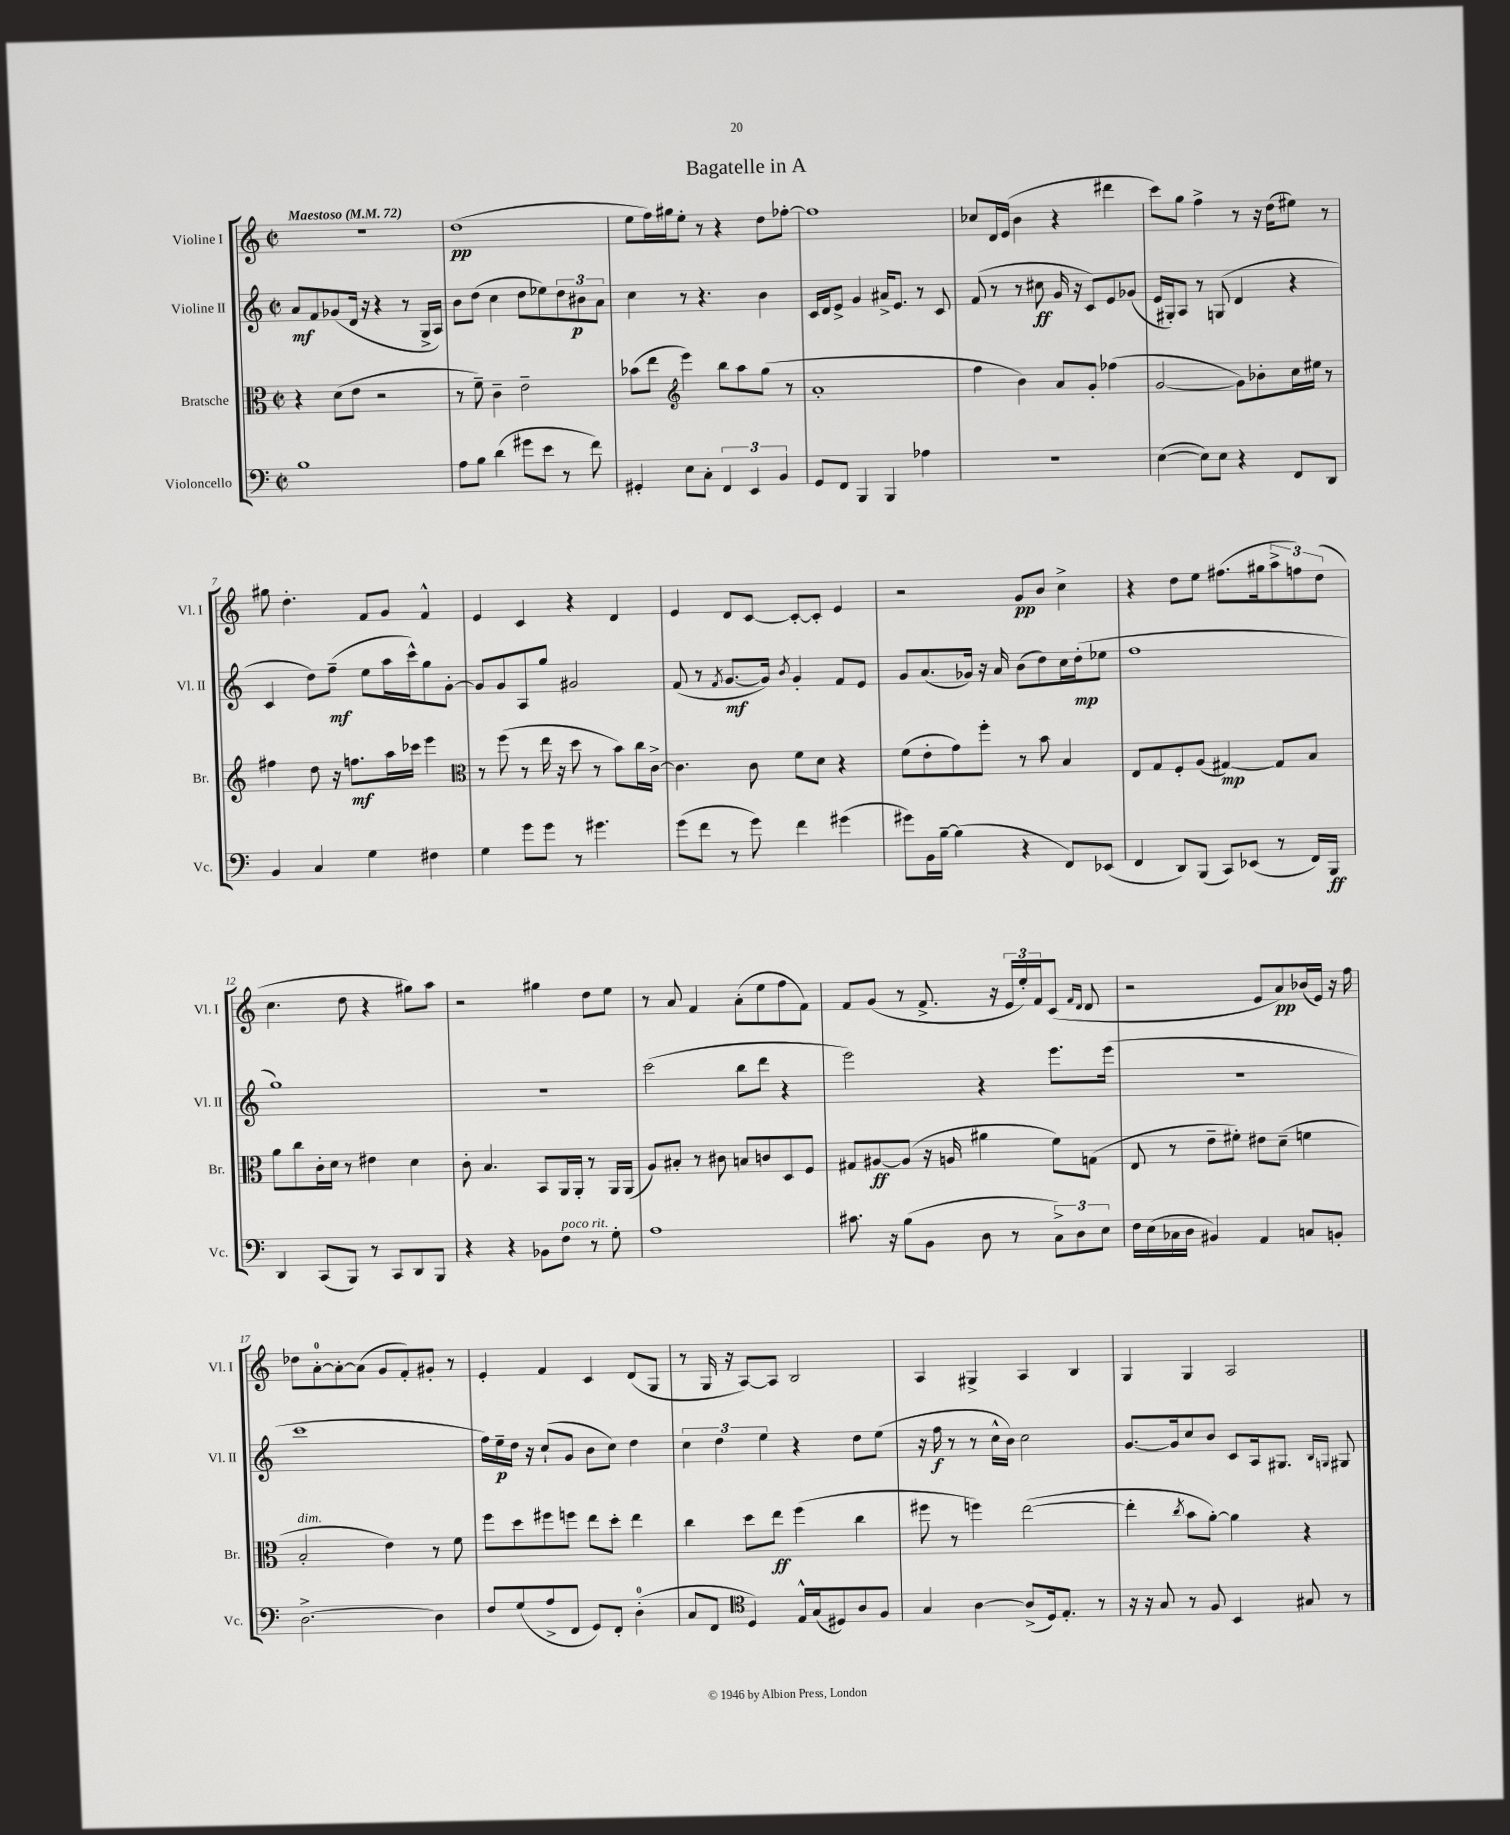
\header { title = "Bagatelle in A" }
<<
\new StaffGroup <<
\new Staff = "s0" \with { instrumentName = "Violine I" shortInstrumentName = "Vl. I" } {
    \clef treble \key c \major \defaultTimeSignature \time 2/2 \tempo "Maestoso" 4 = 72
    R1 |
    d''1\pp( |
    e''8 f''16) gis''16 e''8-. r8 r4 d''8 fes''8~-. |
    fes''1 |
    ces''8 d'16 e'16( b'4 r4 dis'''4 |
    c'''8) g''8 f''4-> r8 r16 d''16( eis''8) r8 |
    gis''8 d''4.-. f'8 g'8 f'4-^ |
    e'4 c'4 r4 d'4 |
    e'4 d'8 c'8~ c'8~-. c'8-. e'4 |
    r2 g'8\pp b'8 c''4-> |
    r4 d''8 e''8 fis''8.( gis''16 \tuplet 3/2 { a''8-> f''8) d''8( } |
    c''4. d''8 r4 gis''8) a''8 |
    r2 gis''4 d''8 e''8 |
    r8 a'8 f'4 a'8-.( e''8 f''8 f'8) |
    f'8 g'8( r8 f'8.-> r16 \tuplet 3/2 { e'16 e''16-.) f'16 } c'8( \grace { f'16 d'16 } d'8 |
    r2 e'8 a'8\pp) bes'16( e'16) r16 f''16 |
    des''8 a'8-0~-. a'8~-. a'8( g'8 f'8-.) gis'8-. r8 |
    e'4-. f'4 c'4 d'8( g8 |
    r8 g16 r16 a8~) a8 b2 |
    a4 gis4-> a4 b4 |
    g4 g4 a2 \bar "|." |
}
\new Staff = "s1" \with { instrumentName = "Violine II" shortInstrumentName = "Vl. II" } {
    \clef treble \key c \major \defaultTimeSignature \time 2/2
    a'8\mf f'8 ges'8( d'16 r16 r4 r8 g16-> a16) |
    b'8 d''8( c''4 d''8 ees''8) \tuplet 3/2 { d''8 bis'8\p a'8 } |
    c''4 r8 r4. b'4 |
    c'16 d'16 e'8-> g'4 ais'16-> e'8. r8 c'8 |
    f'8( r8 r8 cis''8\ff g'16 r16 c'8) e'8 ges'8( |
    e'16 gis16-.) a8 r8 g8( d'4 r4 |
    c'4 d''8) f''8--\mf( e''8 a''16 c'''16-^) g''8 g'8~-. |
    g'8 g'8 a8 g''8 gis'2 |
    f'8( r8 \acciaccatura { f'8 } g'8.~\mf g'16) \acciaccatura { b'8 } g'4-. f'8 e'8 |
    g'8 a'8.( ges'16) r16 a'16 b'8( d''8) c''16 d''16-.\mp( ees''8 |
    f''1 |
    g''1) |
    r1 |
    c'''2( b''8 d'''8 r4 |
    e'''2) r4 e'''8. e'''16( |
    r1 |
    c'''1 |
    f''16) e''16--\p d''16 r16 c''8-!( g'8 b'8 c''8) d''4 |
    \tuplet 3/2 { c''4 d''4 e''4 } r4 d''8 e''8( |
    r16 f''16\f r8 r8 c''16-^ b'16) c''2 |
    g'8.~ g'16 c''8 b'8 c'8 a16 gis8. \grace { b16 g16 } gis8 \bar "|." |
}
\new Staff = "s2" \with { instrumentName = "Bratsche" shortInstrumentName = "Br." } {
    \clef alto \key c \major \defaultTimeSignature \time 2/2
    r4 d'8( e'8 r2 |
    r8 f'8--) c'4-- e'2-- |
    bes'8( e''8 \clef treble e'''4) b''8 a''8 g''8( r8 |
    a'1-. |
    f''4 b'4) a'8 g'8-. fes''4( |
    g'2~ g'8) bes'8-. c''16 eis''16 r8 |
    fis''4 d''8 r16 f''8.\mf a''16 ces'''16 e'''4 |
    \clef alto r8 f''8( r8 e''16 r16 d''8 r8 b'8) c''16 c'16~-> |
    c'4. c'8 f'8 d'8 r4 |
    f'8( e'8-. g'8) f''8-. r8 b'8 b4 |
    e8 g8 f8-. a8( gis4~\mp) gis8 b8 |
    a'8 c''8 c'16-. d'16 r8 eis'4 d'4 |
    c'8-. b4. b,8 a,16 a,16-. r8 a,16 a,16( |
    a8) bis8-. r8 cis'8 b8 c'8 d8 f8 |
    gis8 ais8~\ff ais8( r16 a16 ais'4 f'8) g8( |
    e8 r8 e'8-- fis'8-.) eis'8 d'8--( f'4 |
    b2-.^\markup { \italic "dim." } e'4) r8 f'8 |
    f''8 d''8 fis''8 f''8 e''8 d''8-. e''4 |
    c''4 d''8 e''8\ff f''4( c''4 |
    fis''8 r8 f''4) e''2~( |
    e''4-. \acciaccatura { c''8 } b'8 a'8~-.) a'4 r4 \bar "|." |
}
\new Staff = "s3" \with { instrumentName = "Violoncello" shortInstrumentName = "Vc." } {
    \clef bass \key c \major \defaultTimeSignature \time 2/2
    b1 |
    a8 b8 d'4( gis'8 e'8 r8 f'8) |
    gis,4-. e8 c8-. \tuplet 3/2 { f,4 e,4 b,4 } |
    g,8 f,8 b,,4 b,,4 aes4 |
    r1 |
    e4~( e8) e8 r4 f,8 d,8 |
    b,4 c4 g4 fis4 |
    g4 g'8 g'8 r8 gis'4. |
    g'8( f'8 r8 g'8) f'4 gis'4( |
    gis'8) b,16 b16~-- b4( r4 f,8) ees,8( |
    f,4 d,8) b,,8( c,8) ees,8( r8 f,16) b,,16\ff |
    d,4 c,8( b,,8) r8 c,8 d,8 b,,8 |
    r4 r4 bes,8 f8^\markup { \italic "poco rit." } r8 g8-. |
    a1 |
    cis'8. r16 b8( b,8 d8 r8 \tuplet 3/2 { c8->) d8 e8 } |
    f16 e16( ces16 d16 bis,4) a,4 c8 b,8-. |
    d2.~-> d4 |
    f8 g8( a8-> f,8 g,8) f,8-. d4-0-.( |
    c8 f,8 \clef tenor d4) e16-^ g16( dis8) a8 f8 |
    g4 a4~ a8->( d16) e8.-. r8 |
    r16 r16 g8 r8 f8 b,4 gis8 r8 \bar "|." |
}
>>
>>
